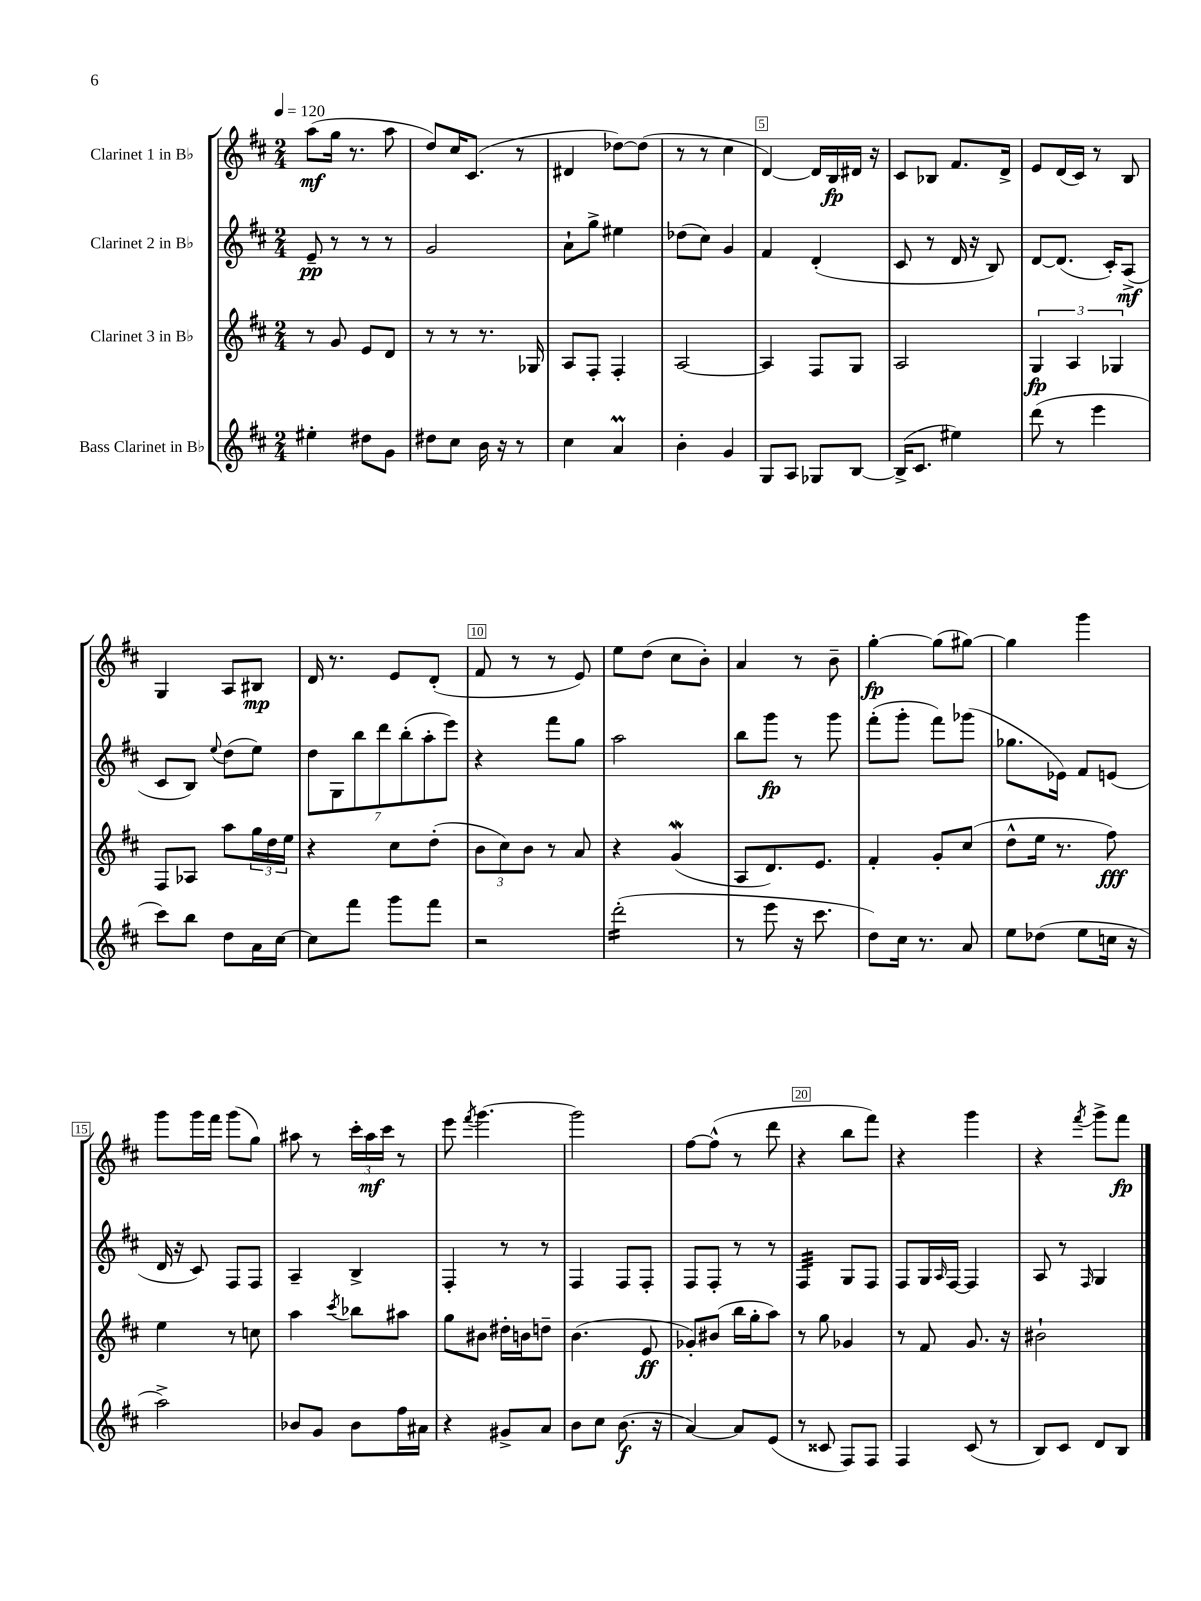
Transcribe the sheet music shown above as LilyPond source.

<<
\new StaffGroup <<
\new Staff = "s0" \with { instrumentName = "Clarinet 1 in Bb" } {
    \clef treble \key d \major \numericTimeSignature \time 2/4 \tempo 4 = 120
    a''8\mf( g''16 r8. a''8 |
    d''8) cis''16 cis'8.( r8 |
    dis'4 des''8~) des''8( |
    r8 r8 cis''4 |
    d'4~) d'16 b16\fp dis'16 r16 |
    cis'8 bes8 fis'8. d'16-> |
    e'8 d'16( cis'16) r8 b8 |
    g4 a8 bis8\mp |
    d'16 r8. e'8 d'8-.( |
    fis'8 r8 r8 e'8) |
    e''8 d''8( cis''8 b'8-.) |
    a'4 r8 b'8-- |
    g''4~-.\fp g''8( gis''8~) |
    gis''4 g'''4 |
    g'''8 g'''16 fis'''16 g'''8( g''8) |
    ais''8 r8 \tuplet 3/2 { cis'''16-. ais''16\mf cis'''16 } r8 |
    e'''8 \acciaccatura { fis'''8 } g'''4.~ |
    g'''2 |
    fis''8~ fis''8-^( r8 d'''8 |
    r4 b''8 fis'''8) |
    r4 g'''4 |
    r4 \acciaccatura { fis'''8 } g'''8-> fis'''8\fp \bar "|." |
}
\new Staff = "s1" \with { instrumentName = "Clarinet 2 in Bb" } {
    \clef treble \key d \major \numericTimeSignature \time 2/4
    e'8--\pp r8 r8 r8 |
    g'2 |
    a'8-! g''8-> eis''4 |
    des''8( cis''8) g'4 |
    fis'4 d'4-.( |
    cis'8 r8 d'16 r16 b8) |
    d'8~ d'8.( cis'16-.) a8->\mf( |
    cis'8 b8) \appoggiatura { e''8 } d''8( e''8) |
    \tuplet 7/4 { d''8 g8 b''8 d'''8 b''8-.( a''8-. e'''8) } |
    r4 fis'''8 g''8 |
    a''2 |
    b''8 g'''8\fp r8 g'''8 |
    fis'''8-.( g'''8-. fis'''8) ges'''8( |
    ges''8. ees'16) fis'8 e'8( |
    d'16 r16 cis'8) fis8 fis8 |
    a4-- b4-> |
    fis4-. r8 r8 |
    fis4 fis8 fis8-. |
    fis8 fis8-. r8 r8 |
    fis4:32 g8 fis8 |
    fis8 g16 \grace { a16 } fis16~ fis4 |
    a8 r8 \grace { fis16 } g4 \bar "|." |
}
\new Staff = "s2" \with { instrumentName = "Clarinet 3 in Bb" } {
    \clef treble \key d \major \numericTimeSignature \time 2/4
    r8 g'8 e'8 d'8 |
    r8 r8 r8. ges16 |
    a8 fis8-. fis4-. |
    a2~ |
    a4 fis8 g8 |
    a2 |
    \tuplet 3/2 { g4\fp a4 ges4 } |
    fis8 aes8 a''8 \tuplet 3/2 { g''16 d''16 e''16 } |
    r4 cis''8 d''8-.( |
    \tuplet 3/2 { b'8 cis''8) b'8 } r8 a'8 |
    r4 g'4\mordent( |
    a8 d'8.) e'8. |
    fis'4-. g'8-. cis''8( |
    d''8-^ e''16 r8. fis''8\fff) |
    e''4 r8 c''8 |
    a''4 \acciaccatura { cis'''8 } bes''8 ais''8 |
    g''8 bis'8 dis''16-. b'16 d''8-- |
    b'4.( e'8\ff |
    ges'8-.) bis'8( b''16 g''16-. a''8) |
    r8 g''8 ges'4 |
    r8 fis'8 g'8. r16 |
    bis'2-! \bar "|." |
}
\new Staff = "s3" \with { instrumentName = "Bass Clarinet in Bb" } {
    \clef treble \key d \major \numericTimeSignature \time 2/4
    eis''4-. dis''8 g'8 |
    dis''8 cis''8 b'16 r16 r8 |
    cis''4 a'4\prall |
    b'4-. g'4 |
    g8 a8 ges8 b8~ |
    b16->( cis'8. eis''4) |
    d'''8( r8 e'''4 |
    cis'''8) b''8 d''8 a'16 cis''16~ |
    cis''8 fis'''8 g'''8 fis'''8 |
    r2 |
    d'''2:16-.( |
    r8 e'''8 r16 cis'''8. |
    d''8) cis''16 r8. a'8 |
    e''8 des''8( e''8 c''16 r16 |
    a''2->) |
    bes'8 g'8 bes'8 fis''16 ais'16 |
    r4 gis'8-> a'8 |
    b'8 cis''8 b'8.\f( r16 |
    a'4~) a'8 e'8( |
    r8 cisis'8 fis8) fis8 |
    fis4 cis'8( r8 |
    b8) cis'8 d'8 b8 \bar "|." |
}
>>
>>
\layout { \context { \Score \override BarNumber.break-visibility = ##(#f #t #t) barNumberVisibility = #(every-nth-bar-number-visible 5) \override BarNumber.stencil = #(make-stencil-boxer 0.1 0.3 ly:text-interface::print) } }
